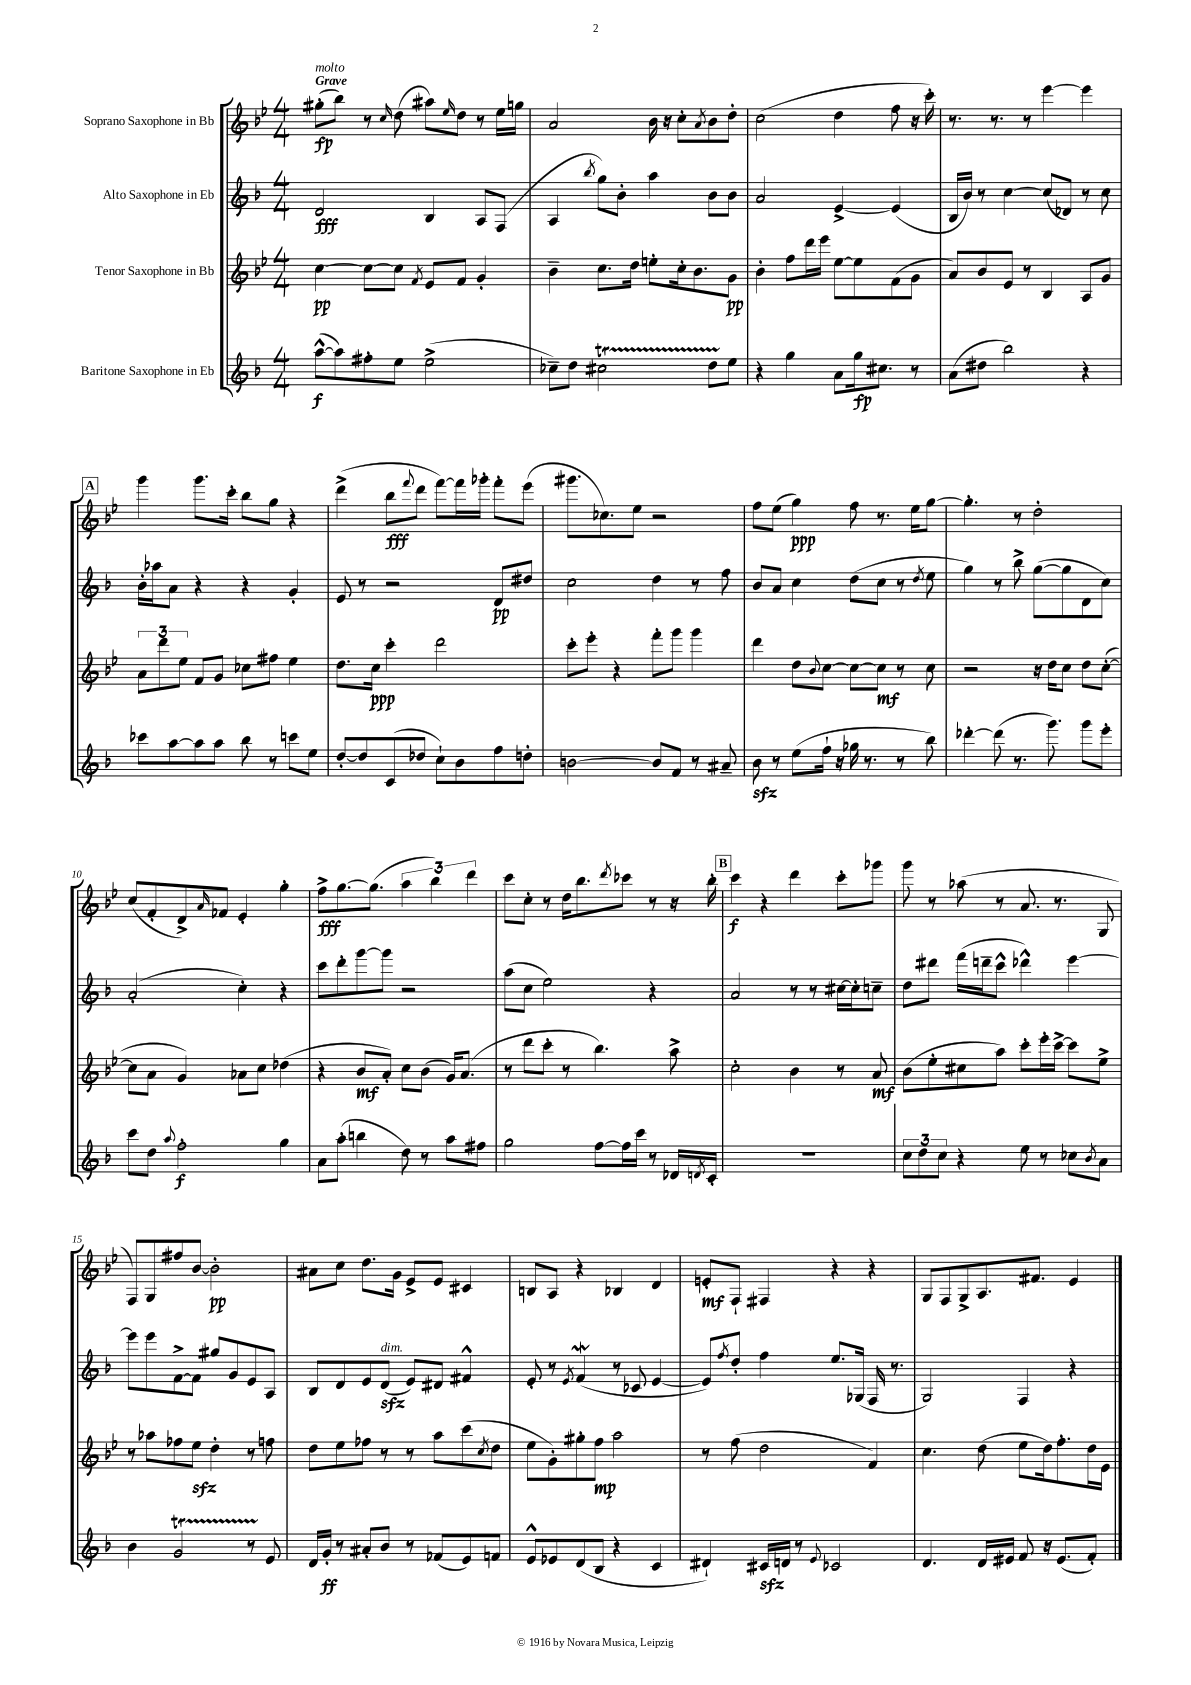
<<
\new StaffGroup <<
\new Staff = "s0" \with { instrumentName = "Soprano Saxophone in Bb" } {
    \clef treble \key bes \major \numericTimeSignature \time 4/4 \tempo "Grave"
    gis''8-.\fp^\markup { \italic "molto" }( bes''8) r8 \grace { c''16 } d''8( ais''8) \grace { ees''16 } d''8 r8 ees''16 g''16 |
    a'2 bes'16 r16 c''8-. \acciaccatura { a'8 } bes'8 d''8-. |
    c''2( d''4 f''8 r16 c'''16-.) |
    r8. r8. r8 ees'''4~ ees'''4 |
    \mark \markup { \box "A" } g'''4 g'''8. c'''16-. bes''8 g''8 r4 |
    d'''4->( bes''8\fff \appoggiatura { f'''8 } d'''8 f'''8~) f'''16 ges'''16-. f'''8-. ees'''8( |
    gis'''8. ces''8.) ees''8 r2 |
    f''8 ees''8( g''4\ppp) f''8 r8. ees''16 g''8~ |
    g''4.-. r8 d''2-. |
    c''8( f'8-. d'8->) \grace { a'16 } fes'8 ees'4-. g''4-. |
    f''8->\fff g''8.~ g''8.( \tuplet 3/2 { a''4 bes''4) d'''4 } |
    c'''8 c''8-. r8 d''16 bes''8. \acciaccatura { d'''8 } ces'''8 r8 r16 bes''16-. |
    \mark \markup { \box "B" } c'''4\f r4 d'''4 c'''8-. ges'''8 |
    g'''8 r8 aes''8( r8 a'8. r8. g8 |
    f8) g8 fis''8 bes'8~ bes'2-.\pp |
    ais'8 c''8 d''8. g'16 ees'8-> ees'8 cis'4 |
    b8 a8 r4 bes4 d'4 |
    e'8-.\mf f8-! fis4 r4 r4 |
    g8 f8 g8-> a8. fis'8. ees'4 \bar "|." |
}
\new Staff = "s1" \with { instrumentName = "Alto Saxophone in Eb" } {
    \clef treble \key f \major \numericTimeSignature \time 4/4
    d'2\fff bes4 a8 f8( |
    a4 \acciaccatura { bes''8 } g''8) bes'8-. a''4 bes'8 bes'8 |
    a'2 e'4~-> e'4( |
    bes16 bes'16) r8 c''4~ c''8( des'8) r8 c''8 |
    \mark \markup { \box "A" } bes'16-. aes''16 a'8 r4 r4 g'4-. |
    e'8 r8 r2 d'8\pp dis''8 |
    c''2 d''4 r8 f''8 |
    bes'8 a'8 c''4 d''8( c''8 r8 \acciaccatura { d''8 } e''8 |
    g''4) r8 bes''8-> g''8~( g''8 d'8 c''8) |
    a'2-.( c''4-.) r4 |
    c'''8 d'''8-. g'''8~ g'''8 r2 |
    a''8( c''8 e''2) r4 |
    \mark \markup { \box "B" } a'2 r8 r8 cis''16~ cis''16-. c''8-- |
    d''8 dis'''8 f'''16( d'''16-- c'''8-^ des'''4-^) e'''4~ |
    e'''8 e'''8 f'8~-> f'8 gis''8 g'8 e'8 a8 |
    bes8 d'8 e'8 d'8\sfz^\markup { \italic "dim." }( e'8) dis'8 fis'4-^ |
    e'8-. r8 \acciaccatura { e'8 } f'4\mordent( r8 ces'8 e'4~ |
    e'8) \acciaccatura { f''8 } d''8-. f''4 e''8. ges16( f16 r8. |
    g2) f4 r4 \bar "|." |
}
\new Staff = "s2" \with { instrumentName = "Tenor Saxophone in Bb" } {
    \clef treble \key bes \major \numericTimeSignature \time 4/4
    c''4~\pp c''8~ c''8 \acciaccatura { f'8 } ees'8 f'8 g'4-. |
    bes'4-- c''8. d''16 e''8-. c''16-. bes'8. g'8\pp |
    bes'4-. f''8 d'''16 ees'''16 ees''8~ ees''8 f'8( g'8 |
    a'8) bes'8 ees'8 r8 bes4 a8 g'8 |
    \mark \markup { \box "A" } \tuplet 3/2 { a'8 d'''8 ees''8 } f'8 g'8 ces''8 fis''8 ees''4 |
    d''8. c''16\ppp c'''4-. d'''2 |
    c'''8-. ees'''8-. r4 f'''8-. g'''8 g'''4 |
    d'''4 d''8 \appoggiatura { bes'8 } c''8~ c''8~ c''8\mf r8 c''8 |
    r2 r16 d''16 c''8 d''8 c''8~-.( |
    c''8 a'8 g'4) aes'8 c''8 des''4( |
    r4 bes'8\mf a'8-.) c''8 bes'8( g'16) a'8.( |
    r8 d'''8 c'''8-. r8 bes''4.) a''8-> |
    \mark \markup { \box "B" } c''2-. bes'4 r8 a'8\mf |
    bes'8( ees''8-. cis''8 a''8) c'''8-. ees'''16-. c'''16~-> c'''8 ees''8-> |
    r8 aes''8 fes''8 ees''8\sfz d''4-. r8 f''8 |
    d''8 ees''8 fes''8 r8 r8 a''8 c'''8( \acciaccatura { c''8 } d''8 |
    ees''8 g'8-.) gis''8-. f''8\mp a''2 |
    r8 f''8( d''2 f'4) |
    c''4. d''8( ees''8 d''16) f''8.-. d''16 ees'16 \bar "|." |
}
\new Staff = "s3" \with { instrumentName = "Baritone Saxophone in Eb" } {
    \clef treble \key f \major \numericTimeSignature \time 4/4
    a''8~-^\f( a''8) fis''8-. e''8 e''2->( |
    ces''8--) d''8 cis''2\startTrillSpan d''8 e''8\stopTrillSpan |
    r4 g''4 a'8 g''16\fp cis''8. r8 |
    a'8( dis''8 bes''2) r4 |
    \mark \markup { \box "A" } ces'''8 a''8~ a''8 a''8 bes''8 r8 c'''8 e''8 |
    d''8~-. d''8 c'8( des''8 c''8-!) bes'8 f''8 d''8-. |
    b'2~ b'8 f'8 r8 ais'8-- |
    bes'8\sfz r8 e''8( f''16-! r16 ges''16 r8. r8 bes''8) |
    des'''4~-. des'''8( r8. g'''8.) g'''8 e'''8-. |
    c'''8 d''8 \appoggiatura { a''8 } f''2-.\f g''4 |
    a'8 a''8-.( b''4 d''8) r8 a''8 fis''8 |
    g''2 f''8~ f''16 c'''16 r8 des'16 \acciaccatura { d'8 } c'16-. |
    \mark \markup { \box "B" } R1 |
    \tuplet 3/2 { c''8 d''8 c''8 } r4 e''8 r8 ces''8 \acciaccatura { bes'8 } a'8 |
    bes'4 g'2\startTrillSpan r8 e'8\stopTrillSpan |
    d'16 g'16-.\ff r8 ais'8-. bes'8 r8 fes'8( e'8) f'8 |
    e'8-^ ees'8 d'8( bes8 r4 c'4 |
    dis'4-!) cis'16\sfz d'16 r8 \appoggiatura { e'8 } ces'2 |
    d'4. d'16 eis'16 f'8 r16 eis'8.( f'8-.) \bar "|." |
}
>>
>>
